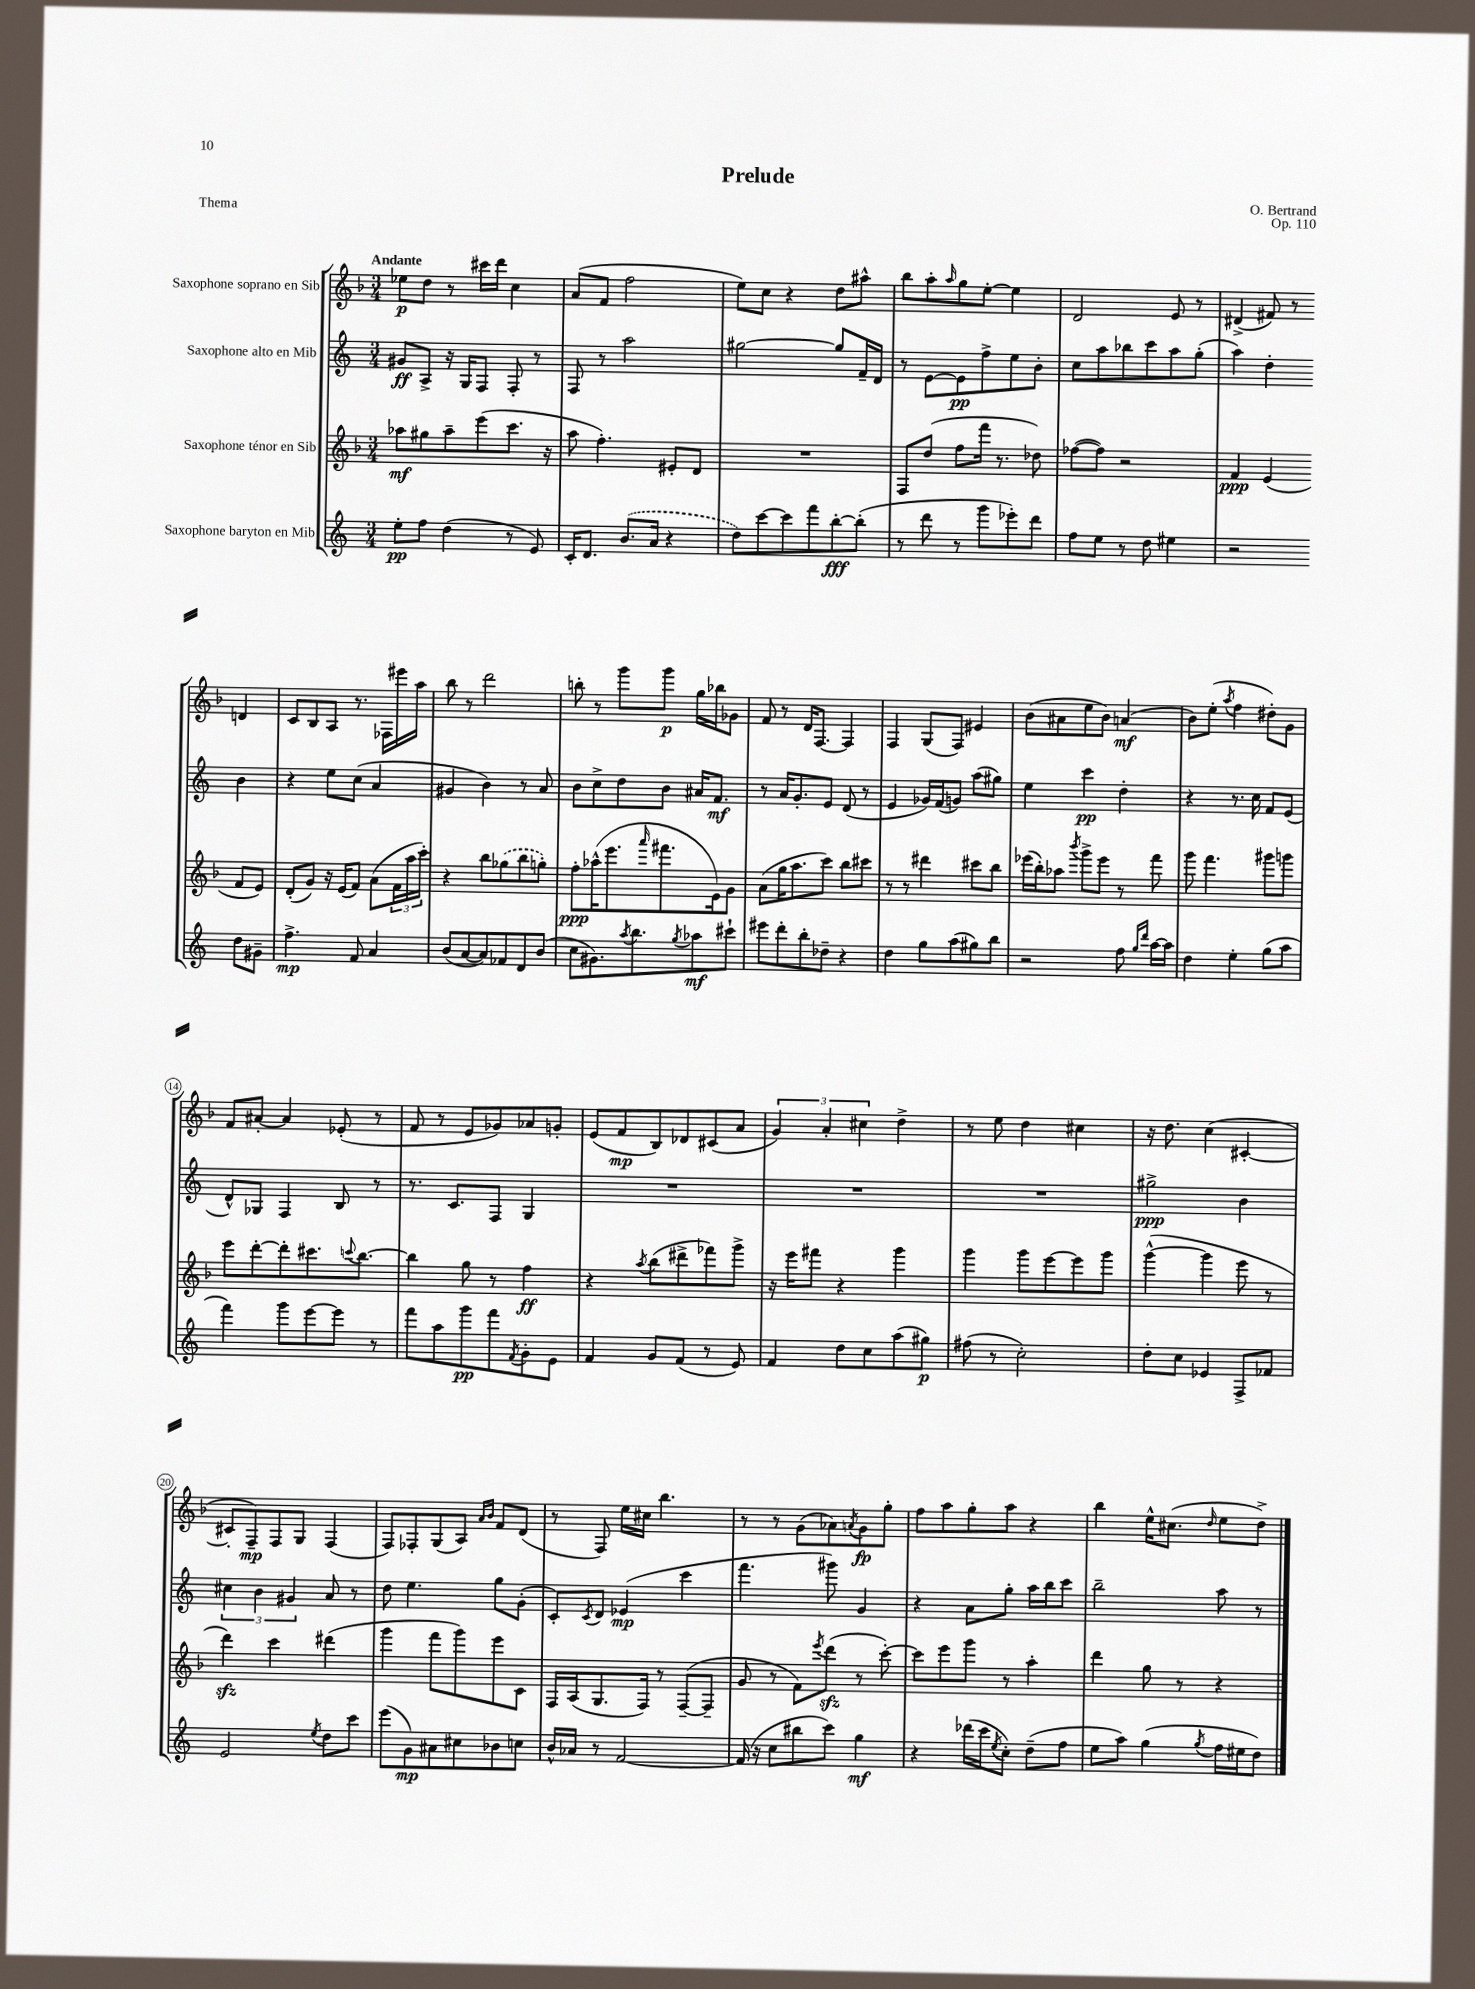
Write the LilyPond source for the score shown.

\header { title = "Prelude" composer = "O. Bertrand" opus = "Op. 110" piece = "Thema" }
<<
\new StaffGroup <<
\new Staff = "s0" \with { instrumentName = "Saxophone soprano en Sib" } {
    \clef treble \key f \major \numericTimeSignature \time 3/4 \tempo "Andante"
    ees''8\p d''8 r8 cis'''16 d'''16 c''4 |
    a'8( f'8 f''2 |
    e''8) c''8 r4 d''8 ais''8-^ |
    bes''8 a''8-. \grace { a''16 } g''8 e''8~-. e''4 |
    d'2 e'8 r8 |
    dis'4->( fis'8) r8 d'4 |
    c'8 bes8 a8 r8. fes16 eis'''16 a''16 |
    bes''8 r8 d'''2 |
    b''8-. r8 g'''8 g'''8\p g''16 bes''16 ges'8 |
    f'8 r8 d'16 f8.~ f4 |
    f4 g8( f8) eis'4 |
    bes'8( ais'8 e''8 bes'8) a'4\mf( |
    bes'8) e''8-.( \acciaccatura { a''8 } f''4 dis''8-.) g'8 |
    f'8 ais'8~-. ais'4 ees'8-.( r8 |
    f'8 r8 e'8 ges'8) aes'8 g'8-. |
    e'8( f'8\mp bes8) des'8 cis'8( a'8 |
    \tuplet 3/2 { g'4) a'4-. cis''4 } d''4-> |
    r8 e''8 d''4 cis''4 |
    r16 d''8. c''4( cis'4~-. |
    cis'8-. f8--\mp) f8 g8 f4( |
    f8) fes8-. g8( a8) \grace { a'16 bes'16 } f'8 d'8( |
    r8 f8) e''16 cis''16 bes''4. |
    r8 r8 g'8( aes'8) \acciaccatura { a'8 } g'8\fp g''8-. |
    f''8 a''8 g''8-. a''8 r4 |
    bes''4 e''16-^ cis''8.( \grace { d''16 } e''8 d''8->) \bar "|." |
}
\new Staff = "s1" \with { instrumentName = "Saxophone alto en Mib" } {
    \clef treble \key c \major \numericTimeSignature \time 3/4
    gis'8\ff a8-> r16 g16 f8 f8-. r8 |
    f8 r8 a''2 |
    gis''2~ gis''8 f'16-- d'16 |
    r8 e'8~ e'8\pp f''8-> e''8 b'8-. |
    c''8 a''8 bes''8 c'''8 a''8 g''8-.( |
    a''4) d''4-. b'4 |
    r4 e''8 c''8( a'4 |
    gis'4 b'4) r8 a'8 |
    b'8 c''8-> d''8 b'8 ais'16 f'8.\mf |
    r8 a'16 g'8.-. e'8 d'8( r8 |
    e'4 ges'16) f'16( g'8) a''8( gis''8) |
    e''4 c'''4\pp d''4-. |
    r4 r8. c''16 f'8 e'8( |
    d'8-^) ges8 f4 b8 r8 |
    r8. c'8. f8 g4 |
    R2. |
    R2. |
    R2. |
    gis''2->\ppp b'4 |
    \tuplet 3/2 { cis''4 b'4 gis'4 } a'8 r8 |
    d''8 e''4. g''8 g'8-.( |
    c'8-.) \acciaccatura { c'8 } d'8 ees'4\mp( c'''4 |
    f'''4. gis'''8) g'4 |
    r4 a'8 g''8-. a''16 b''16 c'''8 |
    b''2-- a''8 r8 \bar "|." |
}
\new Staff = "s2" \with { instrumentName = "Saxophone ténor en Sib" } {
    \clef treble \key f \major \numericTimeSignature \time 3/4
    aes''8\mf gis''8 aes''8-- e'''8( c'''8. r16 |
    a''8 f''4.-.) eis'8-. d'8 |
    R2. |
    f8 d''8( f''8 f'''16 r8. des''8) |
    fes''8~( fes''8) r2 |
    f'4\ppp e'4( f'8 e'8) |
    d'8-.( g'8) r16 e'16( f'8) a'8( \tuplet 3/2 { f'16 a''16 c'''16-.) } |
    r4 bes''8 \once \slurDashed ges''8( bes''8 g''8-.) |
    f''8-.\ppp aes''16-^( e'''8. \grace { a'''16 } fis'''8. e'16) g'8 |
    a'8( g''16 a''8. c'''8) bes''8 cis'''8 |
    r8 r8 dis'''4 cis'''8 bes''8 |
    ees'''16( bes''16-.) aes''8 \acciaccatura { bes'''8 } g'''8-> ees'''8 r8 f'''8 |
    g'''8 f'''4. gis'''8 g'''8 |
    e'''8 d'''8~-. d'''8-. cis'''8. \appoggiatura { c'''8 } bes''8.~ |
    bes''4 g''8 r8 f''4\ff |
    r4 \acciaccatura { a''8 } bes''8( dis'''8-> fes'''8) g'''8-> |
    r16 e'''16 fis'''8 r4 g'''4 |
    g'''4 g'''8 e'''8~ e'''8 g'''8 |
    g'''4~-^( g'''4 e'''8 r8 |
    d'''4\sfz) c'''4 dis'''4( |
    g'''4 f'''8 g'''8) e'''8 c'8 |
    f16 a16( g8. f16) r8 f8~--( f8-- |
    g'8 r8 f'8) \acciaccatura { e'''8 } d'''8\sfz( r8 c'''8~-.) |
    c'''8 e'''8 g'''8 r8 a''4-. |
    d'''4 g''8 r8 r4 \bar "|." |
}
\new Staff = "s3" \with { instrumentName = "Saxophone baryton en Mib" } {
    \clef treble \key c \major \numericTimeSignature \time 3/4
    e''8-.\pp f''8 d''4( r8 e'8) |
    c'16-. d'8. \once \slurDashed b'8.( a'16 r4 |
    d''8) c'''8~ c'''8 f'''8 b''8~-.\fff b''8-.( |
    r8 d'''8 r8 g'''8 ees'''8-.) d'''8 |
    f''8 e''8 r8 d''8 eis''4 |
    r2 d''8 gis'8-- |
    f''4.->\mp f'8 a'4 |
    b'8( a'8~ a'8) fes'8 d'8 b'8( |
    c''8 gis'8.) \acciaccatura { a''8 } b''8. \acciaccatura { g''8 } aes''8\mf cis'''8-! |
    eis'''8 d'''8-. b''8-. des''8-- r4 |
    d''4 g''8 a''8( gis''8) b''8 |
    r2 f''8 \grace { g''16 d'''16 } a''16~ a''16 |
    d''4 e''4-. g''8( a''8 |
    f'''4) g'''8 e'''8~ e'''8 r8 |
    f'''8 a''8 g'''8\pp f'''8 \acciaccatura { f'8 } g'8-. e'8 |
    f'4 g'8 f'8( r8 e'8) |
    f'4 d''8 c''8 a''8( gis''8\p) |
    fis''8( r8 c''2-.) |
    d''8-. c''8 ees'4 f8-> fes'8 |
    e'2 \acciaccatura { e''8 } d''8 c'''8 |
    e'''8( g'8\mp) ais'8 cis''8 bes'8 c''8 |
    b'16-^ aes'16 r8 f'2~ |
    f'16( r16 c''8 bis''8 c'''8) g''4\mf |
    r4 des'''16( c'''16 \acciaccatura { e''8 } c''8-.) d''8--( f''8 |
    e''8 a''8) g''4( \acciaccatura { g''8 } f''16 eis''16 d''8) \bar "|." |
}
>>
>>
\layout { \context { \Score \override BarNumber.stencil = #(make-stencil-circler 0.1 0.3 ly:text-interface::print) } }
